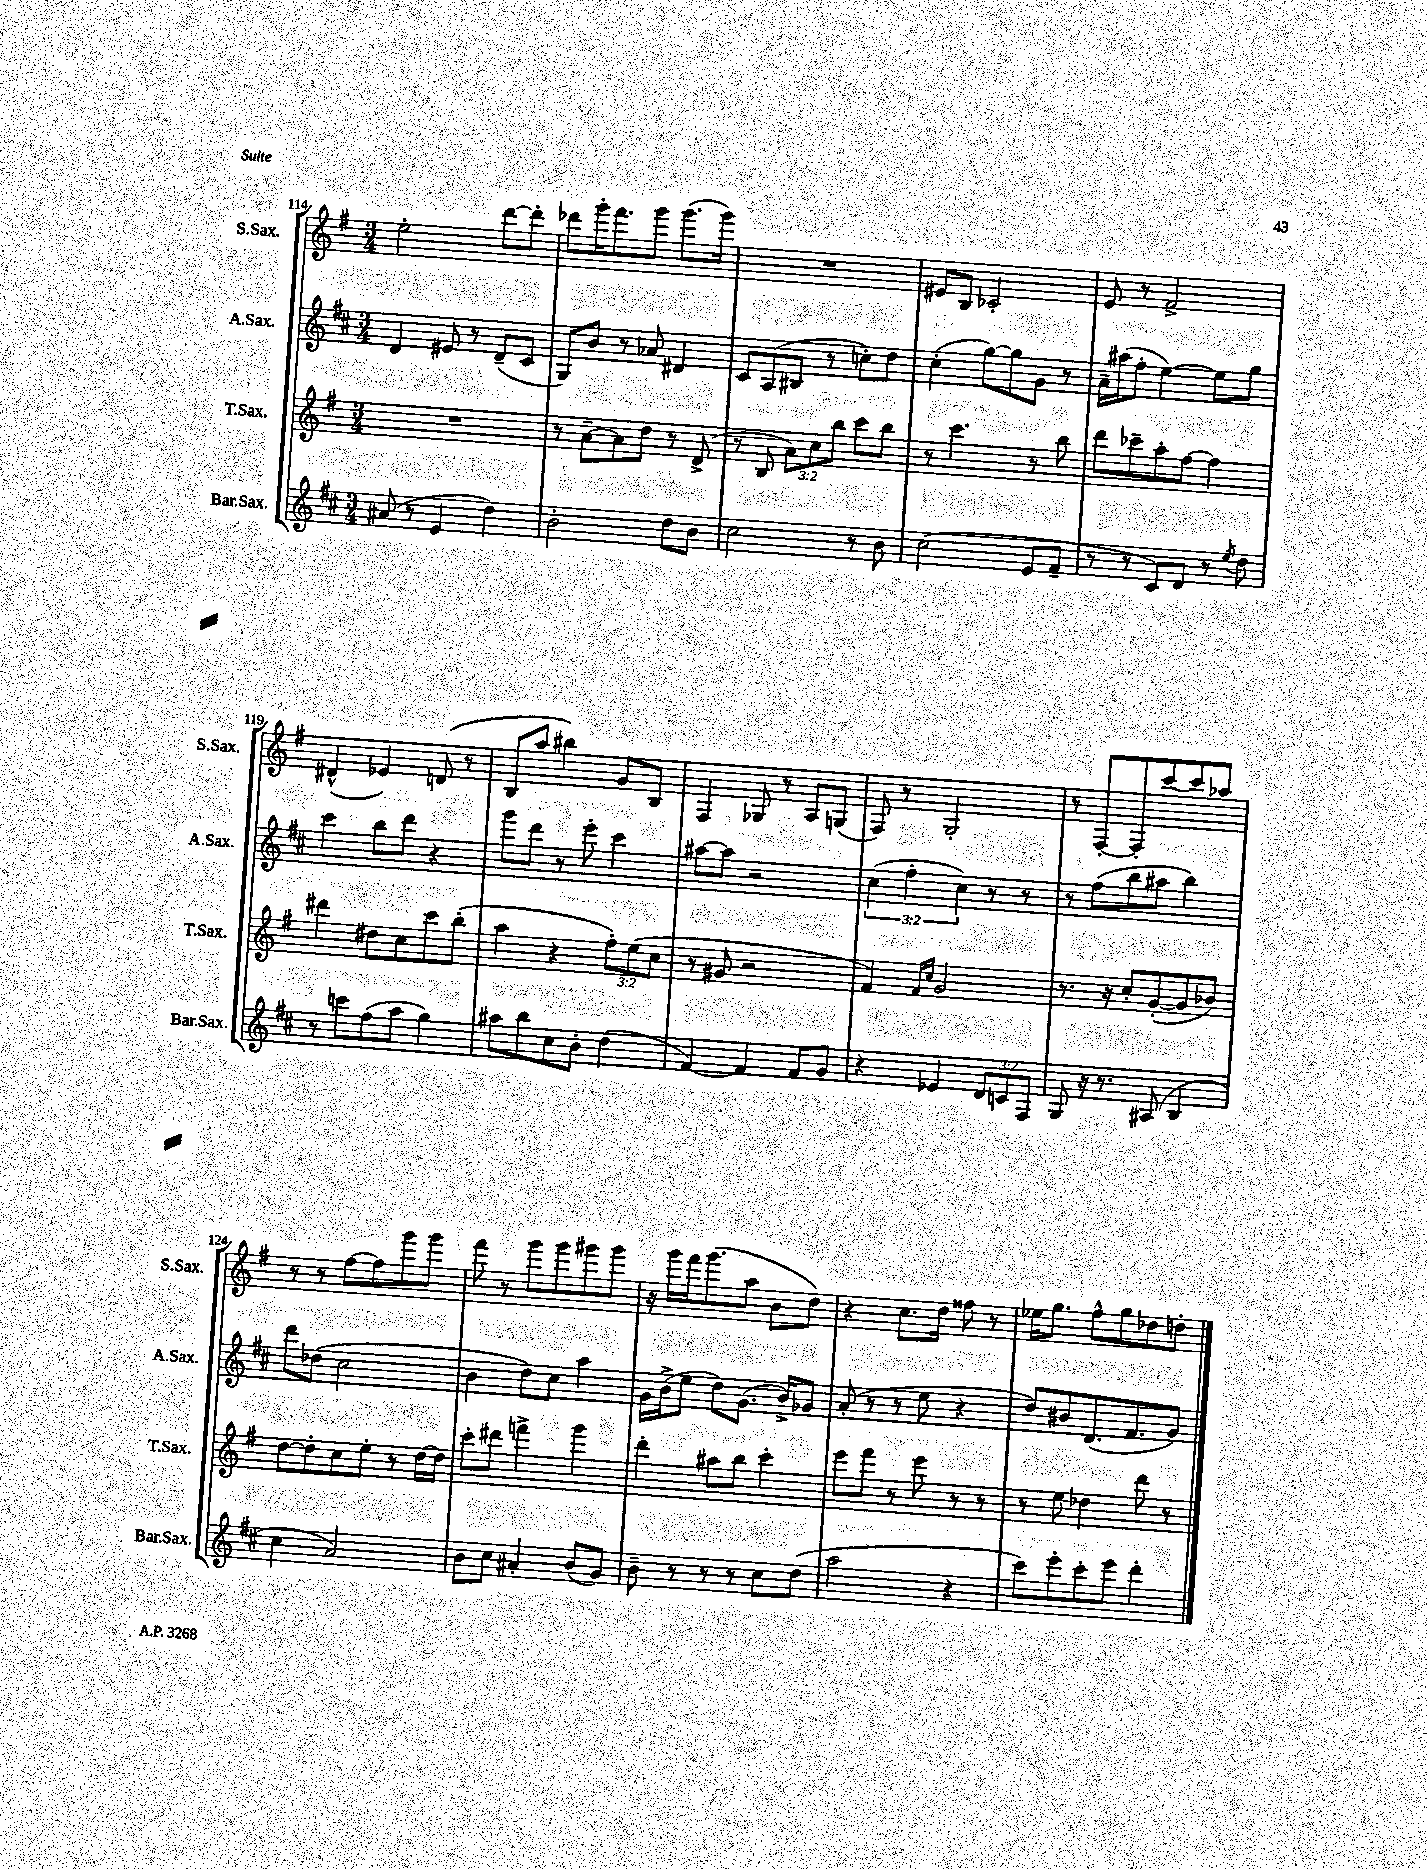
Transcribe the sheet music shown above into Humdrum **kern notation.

**kern	**kern	**kern	**kern
*part4	*part3	*part2	*part1
*staff4	*staff3	*staff2	*staff1
*I"Bar.Sax.	*I"T.Sax.	*I"A.Sax.	*I"S.Sax.
*I'Bar.Sax.	*I'T.Sax.	*I'A.Sax.	*I'S.Sax.
*clefG2	*clefG2	*clefG2	*clefG2
*k[f#c#]	*k[f#]	*k[f#c#]	*k[f#]
*M3/4	*M3/4	*M3/4	*M3/4
=114	=114	=114	=114
(8a#X/	2.r	4d/	2ee'\
8r	.	.	.
4e/	.	8e#X/	.
.	.	8r	.
4dd\)	.	(8d~/L	[8ddd\L
.	.	8c#/J	8ddd'\J]
=115	=115	=115	=115
2b'\	8r	8G/L)	8ddd-X\L
.	[8a~\L	8b/J	16ggg'\K
.	.	.	8.fff#\
.	8a\]	8r	.
.	8dd\J	8a-X/	8ggg\J
8dd\L	8r	4d#X/	(8.ggg\L
8b\J	(8d^/	.	.
.	.	.	16ggg\Jk)
=116	=116	=116	=116
2cc#\	8r	8c#/L	2.r
.	8B/	(8A/	.
.	12a\L)	8B#X/J	.
.	12cc\	.	.
.	.	8r	.
.	12bb\J	.	.
8r	8ccc\L	8ccn'\L)	.
8b\	8bb\J	8dd\J	.
=117	=117	=117	=117
(2cc#\	8r	(4cc#'\	8e#X/L
.	4.ccc\	.	8B/J
.	.	[8gg\L)	2c-X'/
.	.	8gg\]	.
8e/L	8r	8g\J	.
8f#~/J	8bb\	8r	.
=118	=118	=118	=118
8r	8ddd\L	16a~\LL	8e/
.	.	(16aa#X\J	.
8r	8ccc-X~\	8ff#'\J	8r
8c#/L)	8aa'\	[4ee\)	2f#^/
8d/J	[8ff#\J	.	.
8r	4ff#\]	8ee\L]	.
8qee/	.	.	.
8dd\	.	8gg\J	.
!!LO:LB:g=z
=119	=119	=119	=119
8r	4ddd#X\	4ccc#\	(4d#X^^/
8cccn\L	.	.	.
(8ff#\	8dd#X\L	8bb\L	4e-X/)
8aa\J	8cc\	8ddd\J	.
4gg\)	8ccc\	4r	(8dn/
.	(8bb'\J	.	8r
=120	=120	=120	=120
8aa#X\L	4aa\	8ggg\L	8B/L
8bb\	.	8ddd\J	8aa/J
8cc#\	4r	8r	4bb#X\)
8b'\J	.	8eee'\	.
(4dd\	12ff#'\L)	4ccc#\	8g/L
.	(12ee\	.	.
.	.	.	8B/J
.	12cc\J	.	.
=121	=121	=121	=121
[4f#/)	8r	[8aa#X\L	4F#/
.	8g#X/	8aa#\J]	.
4f#/]	2r	2r	8G-X/
.	.	.	8r
8f#/L	.	.	8A/L
8g/J	.	.	(8Gn/J
=122	=122	=122	=122
4r	4f#/)	(6cc#\	8F#/)
.	.	.	8r
.	.	6ff#'\	.
.	16qqf#/LL	.	.
.	16qqcc/JJ	.	.
4e-X/	2g/	.	2G'/
.	.	6cc#\)	.
12d/L	.	8r	.
12cn/	.	.	.
.	.	8r	.
12F#/J	.	.	.
=123	=123	=123	=123
8G/	8.r	8r	8r
16r	.	(8ff#\L	[8F#'/L
8.r	16r	.	.
.	8cc'/L	8bb\	8F#'/]
(8A#X/	([8g'/	8aa#X\J	[8ccc/
4B/	8g/]	4bb\)	8ccc/]
.	8b-X/J)	.	8aa-X/J
!!LO:LB:g=z
=124	=124	=124	=124
4cc#\	[8dd\L	8ddd\L	8r
.	8dd'\]	(8dd-X\J	8r
2a/)	8cc\	2cc#\	[8ff#\L
.	8ee'\J	.	8ff#\]
.	8r	.	8ggg\
.	[16dd\LL	.	8ggg\J
.	16dd\JJ]	.	.
=125	=125	=125	=125
8b\L	8ccc'\L	4b\	8fff#\
8cc#\J	8ddd#X\J	.	8r
4a#X'/	4fffn^\	8dd\L)	8ggg\L
.	.	8cc#\J	8ggg\
(8b/L	4ggg\	4aa\	8ggg#X\
8g/J)	.	.	8ggg#\J
=126	=126	=126	=126
8b~\	4ddd'\	16g\LL	16r
.	.	(16b^\J	16ggg\LL
8r	.	8ee\J	16fff#\J
.	.	.	(8.ggg\
8r	8aa#X\L	8dd\L)	.
8r	8bb\J	(8.g\J	8aa\J
8cc#\L	4ccc'\	.	8b\L
.	.	16b^/KL)	.
(8dd\J	.	8g-X/J	8dd\J)
=127	=127	=127	=127
2aa\	8eee\L	(8a'/	4r
.	8fff#\J	8r	.
.	8r	8r	8.cc\L
.	8eee\	8ee\	.
.	.	.	16dd\Jk
4r	8r	4r	8ff##X\
.	8r	.	8r
=128	=128	=128	=128
8ccc#\L)	8r	8dd/L)	16ee-X\KL
.	.	.	8.gg\J
8eee'\	8ee\	8b#X/	.
8ccc#'\	4dd-X\	(8.d/	8ff#^^\L
8eee\J	.	.	8gg\
.	.	8.f#/	.
4ddd'\	8ddd\	.	8dd-X\
.	8r	8g/J)	8ddn'\J
==	==	==	==
*-	*-	*-	*-
